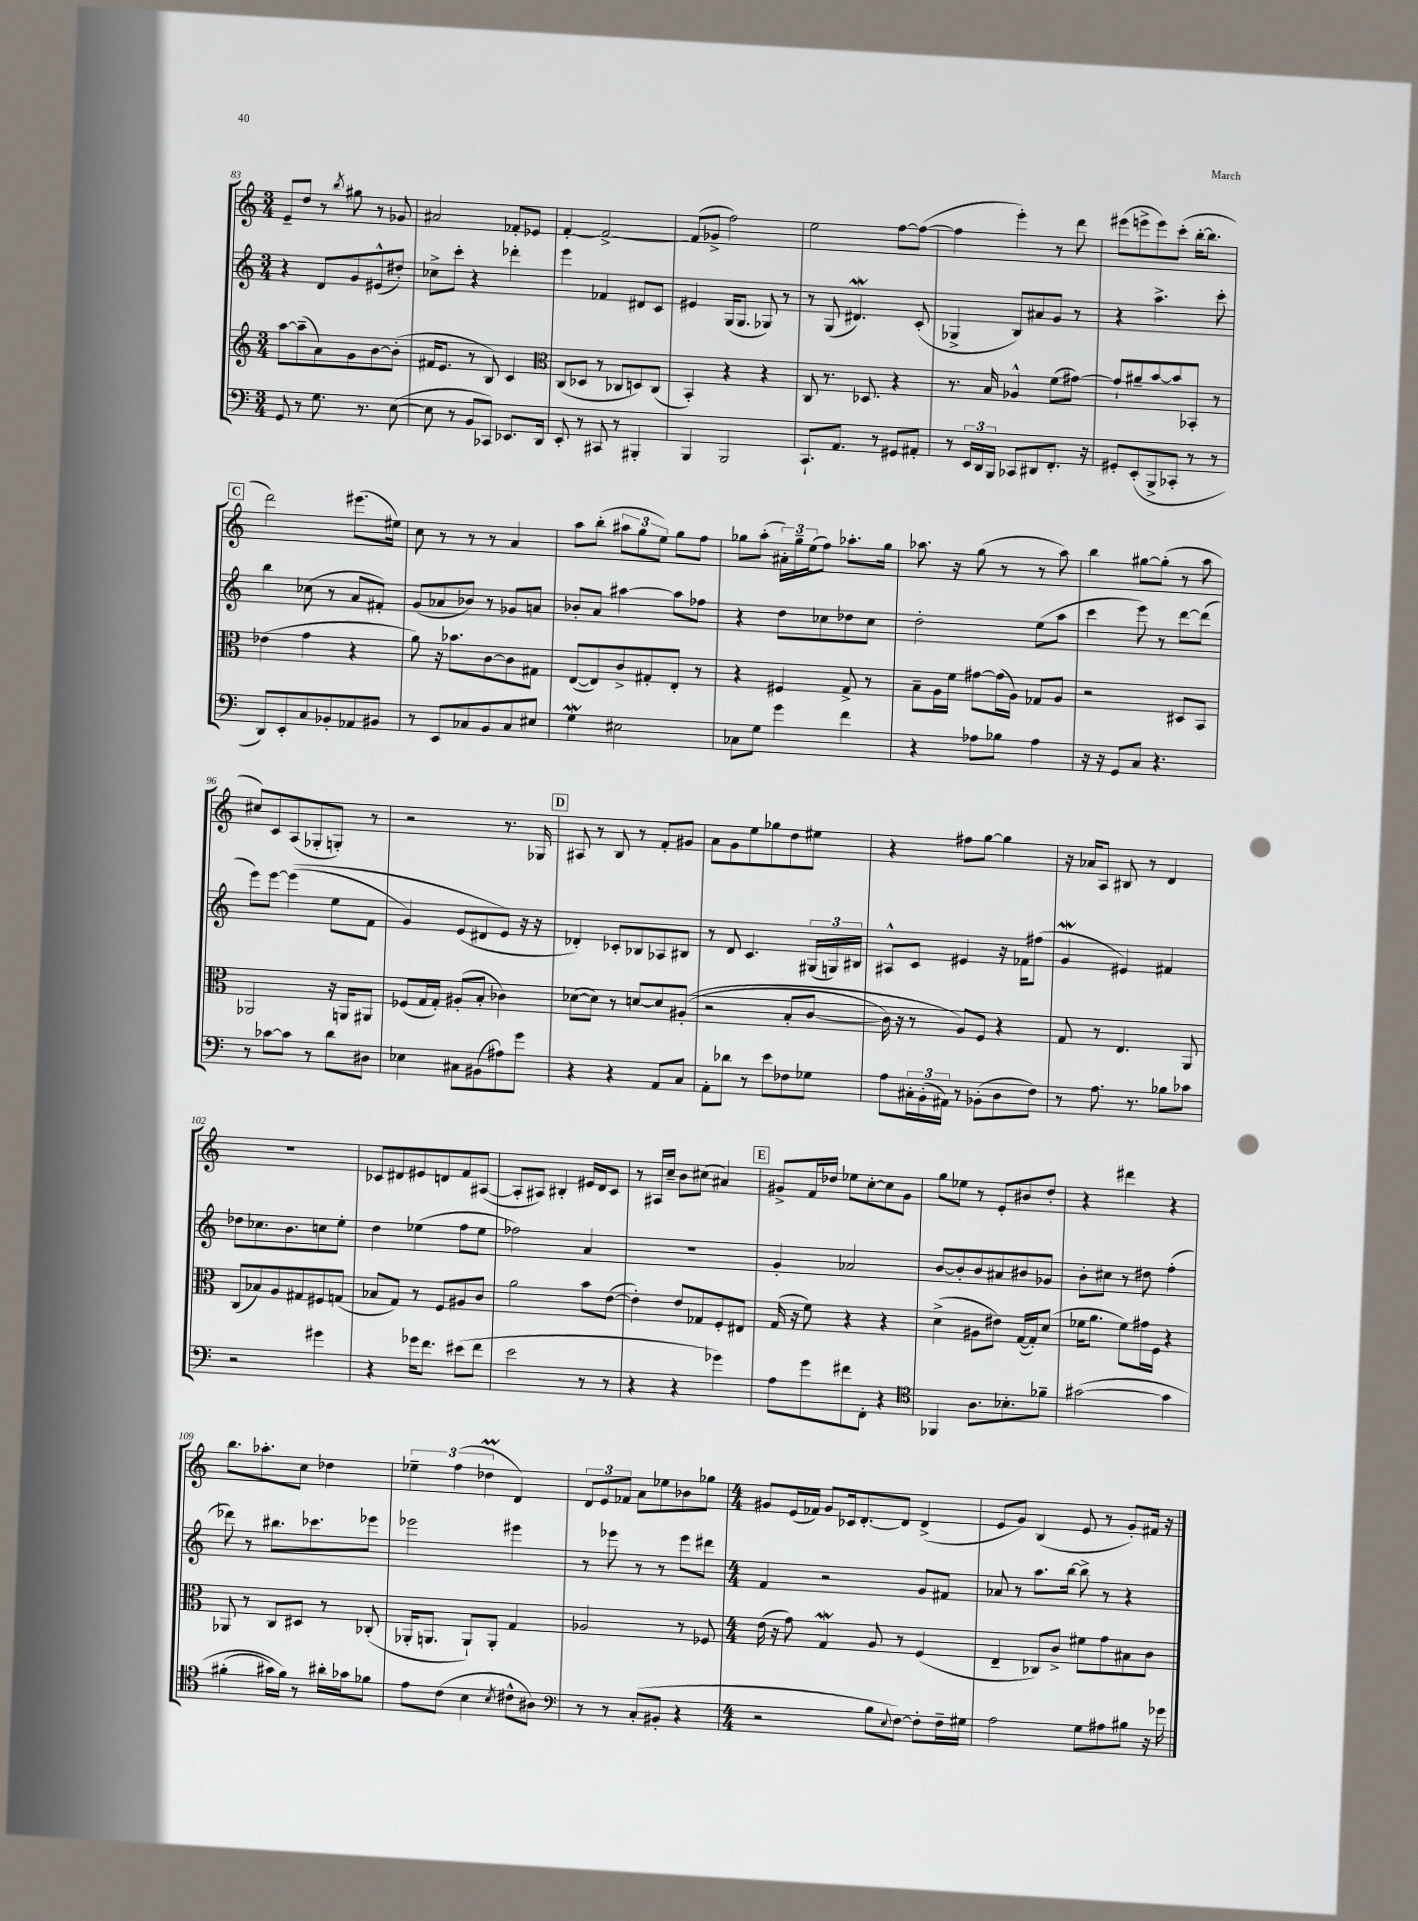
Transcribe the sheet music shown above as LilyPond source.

<<
\new StaffGroup <<
\new Staff = "s0" {
    \clef treble \key c \major \numericTimeSignature \time 3/4
    e'8-- d''8 r8 \acciaccatura { b''8 } gis''8 r8 ges'8 |
    ais'2 fes'8-. ees'8 |
    f'4~-. f'2~-> |
    f'8( ges'8-> f''2) |
    e''2 f''8~ f''8~( |
    f''4 e'''4-.) r8 d'''8 |
    eis'''8( e'''8-> e'''8) c'''8-.( b''16~-. b''8. |
    \mark \markup { \box "C" } d'''2) eis'''8.( eis''16) |
    c''8 r8 r8 r8 a'4 |
    a''8 b''8-.( \tuplet 3/2 { ais''8 g''8 e''8) } g''8 f''8 |
    ges''8 a''8-.( \tuplet 3/2 { ais'16-.) ges''16-- e''16( } f''8) aes''8.-. ges''16 |
    aes''8. r16 g''8( r8 r8 aes''8) |
    b''4 gis''8~ gis''8-.( r8 a''8 |
    cis''8) c'8 a8( ges8-. g8-.) r8 |
    r2 r8. ges16 |
    \mark \markup { \box "D" } ais8 r8 b8 r8 f'8-. gis'8 |
    a'8 g'8 e''8 ges''8 d''8 eis''8 |
    r4 fis''8 g''8~ g''4 |
    r16 aes'16 a8 bis8 r8 d'4 |
    R2. |
    ces'8 dis'8 eis'8 d'8 f'8 ais8~( |
    ais8-. ais8) bis4-. eis'16 d'16 c'8 |
    r8 ais16 c''16-- b'8 cis''8( ais'4) |
    \mark \markup { \box "E" } gis'8-> f'16 des''16 ees''8 c''8~-. c''8 gis'8 |
    g''8 ees''8 r8 e'8-. bis'8 d''8-. |
    r4 dis'''4 r4 |
    b''8. aes''8.-. c''8 des''4 |
    \tuplet 3/2 { ees''4-- f''4( des''4\prall } d'4) |
    \tuplet 3/2 { d'8 e'8 fes'8 } a'8 ees''8 bes'8 ges''8 |
    \numericTimeSignature \time 4/4 gis'8 e'16( fes'16) gis'8 ces'16 d'8.~-. d'8 d'4->( |
    e'8 g'8) b4( e'8 r8 g'8-.) fis'16 r16 \bar "|." |
}
\new Staff = "s1" {
    \clef treble \key c \major \numericTimeSignature \time 3/4
    r4 d'8 g'8 eis'8-^( dis''8-.) |
    ces''8-> c'''8-. r4 des'''4-. |
    e'''4 fes'4 dis'8 c'8 |
    eis'4 g16( g8. ges8) r8 |
    r8 g8( dis'4.\mordent) c'8-.( |
    ges4-> b8) ais'8 g'8 r8 |
    r4 a''4.-> c'''8-. |
    \mark \markup { \box "C" } b''4 ces''8( r8 a'8 fis'8-.) |
    g'8( aes'8 bes'8) r8 ges'8 a'8 |
    bes'8-. a'8 ais''4~ ais''8 fes''8 |
    r4 d''8 ces''8 des''8 ces''8 |
    d''2-. e''8( a''8 |
    c'''4 e'''8) r8 d'''8~ d'''8( |
    e'''8) e'''8~ e'''4(\( e''8 f'8 |
    g'4) e'8( dis'8 e'8\) r16 r16 |
    \mark \markup { \box "D" } des'4-.) ces'8-. bes8 aes8 bis8 |
    r8 d'8 c'4. \tuplet 3/2 { gis16( g16) bis16 } |
    ais8-^ c'8 eis'4 r16 fes'16 fis''8( |
    g'4\mordent eis'4) fis'4 |
    des''8 ces''8. b'8. c''8 e''8-. |
    d''4 ees''4( f''8 ees''8 |
    fes''2) a'4 |
    R2. |
    \mark \markup { \box "E" } g'4-. aes'2 |
    b'8~ b'8-. b'8 ais'8 bis'8 ges'8 |
    b'8-. cis''8 r8 dis''8 f''4-.( |
    des'''8) r8 bis''8. ces'''8. ees'''8 |
    ees'''2 eis'''4 |
    r8 ees'''8 r8 r8 ees'''8 dis'''8 |
    \numericTimeSignature \time 4/4 f'4 r2 g'8 fis'8 |
    aes'8 r8 a''8. b''16~ b''8-> r8 r4 \bar "|." |
}
\new Staff = "s2" {
    \clef treble \key c \major \numericTimeSignature \time 3/4
    a''8~ a''8--( a'8) g'8 b'8~ b'8-.( |
    fis'16 e'8. r8 b8) c'4 |
    \clef alto c8( des8 r8 ces8 d8) ces8( |
    b,4-.) r4 r4 |
    c8 r8. des8. r4 |
    r8. b16 aes4-^ f'8( gis'8~) |
    gis'8-! ais'8-- b'8~ b'8 bes,8-. r8 |
    \mark \markup { \box "C" } ees'4( g'4 r4 |
    a'8) r16 bes'8. c'8~ c'8 gis8 |
    e8~( e8) c'8-> gis8-. e8-. r8 |
    r4 fis4 g8-> r8 |
    b8-- a16 f'16 gis'8~ gis'16( a16) ges8 a8 |
    r2 dis8 b,8 |
    aes,2 r16 a,16 ais,8 |
    fes8( g16 g16-.) ais8-.( b8-. ces'4) |
    \mark \markup { \box "D" } des'8~( des'8) r8 d'8~ d'8 ais8-.(\( |
    r2 b8-. c'8~ |
    c'16) r16 r8 a8\) f8 r4 |
    g8 r8 e4. a,8 |
    c8( bes8) a8 gis8 fis8 g8( |
    bes8 g8) r8 f8 ais8 c'8 |
    a'2 b'8 e'8~( |
    e'4-.) e'8 ges8 f8-. eis8 |
    \mark \markup { \box "E" } g16( r16 f'8) r4 r4 |
    d'4->( ais8 eis'8) g16~( g16-.) d'8( |
    fes'16 a'8. fes'8) gis'16 f16 r4 |
    aes,8 r8 c8 dis8 r8 ces8-.( |
    aes,16-. a,8. a,8-!) a,8-. g4 |
    aes2 r8 fes8 |
    \numericTimeSignature \time 4/4 e'16( r16 g'8) g4\mordent a8 r8 f4( |
    e4-- ces8) c'8-> fis'8 g'8 bis8 c'8 \bar "|." |
}
\new Staff = "s3" {
    \clef bass \key c \major \numericTimeSignature \time 3/4
    g,8 r8 g8. r8. e8~( |
    e8 r8 b,8 ces,8) ees,8. d,16 |
    e,8-. r8 cis,8 r8 bis,,4-. |
    b,,4 b,,2 |
    c,8.-! a,8. r8 gis,8 ais,8-. |
    r8 \tuplet 3/2 { e,16 d,16 b,,16 } ces,8 dis,8 f,8.-. r16 |
    gis,8-. e,8-.( b,,8-> ces,8-. r8 r8 |
    \mark \markup { \box "C" } d,8) e,8-. c8 bes,8-. aes,8 bis,8 |
    r8 e,8 ces8 b,8 ces8 eis8 |
    g4\mordent eis2 |
    ces8 g8 g'4 f'4 |
    r4 aes8 bes8 aes4 |
    r16 r16 g,8 c8 r4. |
    r8 ces'8~ ces'8 r8 d'8 dis8 |
    ees4 cis8 bis,8( ais8) g'8 |
    \mark \markup { \box "D" } r4 r4 a,8 c8 |
    a,8-. des'8 r8 e'8 fes8 ges8 |
    a8 \tuplet 3/2 { cis16-. b,16-.( ais,16) } r8 bes,8-.( d8 f8) |
    r8 a8. r8. bes8 ces'8 |
    r2 gis'4 |
    r4 ges'16 f'8. eis'8( f'8 |
    e'2 r8 r8 |
    r4 r4 ges'4) |
    \mark \markup { \box "E" } a8 g'8 fis'8 f,8-. r4 |
    \clef tenor fes,4 a8. bes8.-. fes'8-- |
    gis'2~\( gis'4 |
    fis'4-.( gis'16) fis'16\) r8 ais'16-. ges'16 fes'8 |
    e'8 c'8( b4 \acciaccatura { b8 } cis'8-^ ais8) |
    \clef bass r8 r8 c8-.( bis,8-. r4 |
    \numericTimeSignature \time 4/4 r2 b8 \appoggiatura { e8 } f8~) f8-. f16-- gis16 |
    a2 g8 ais8 bis8 r16 ges'16 \bar "|." |
}
>>
>>
\layout { \context { \Score currentBarNumber = #83 } }
